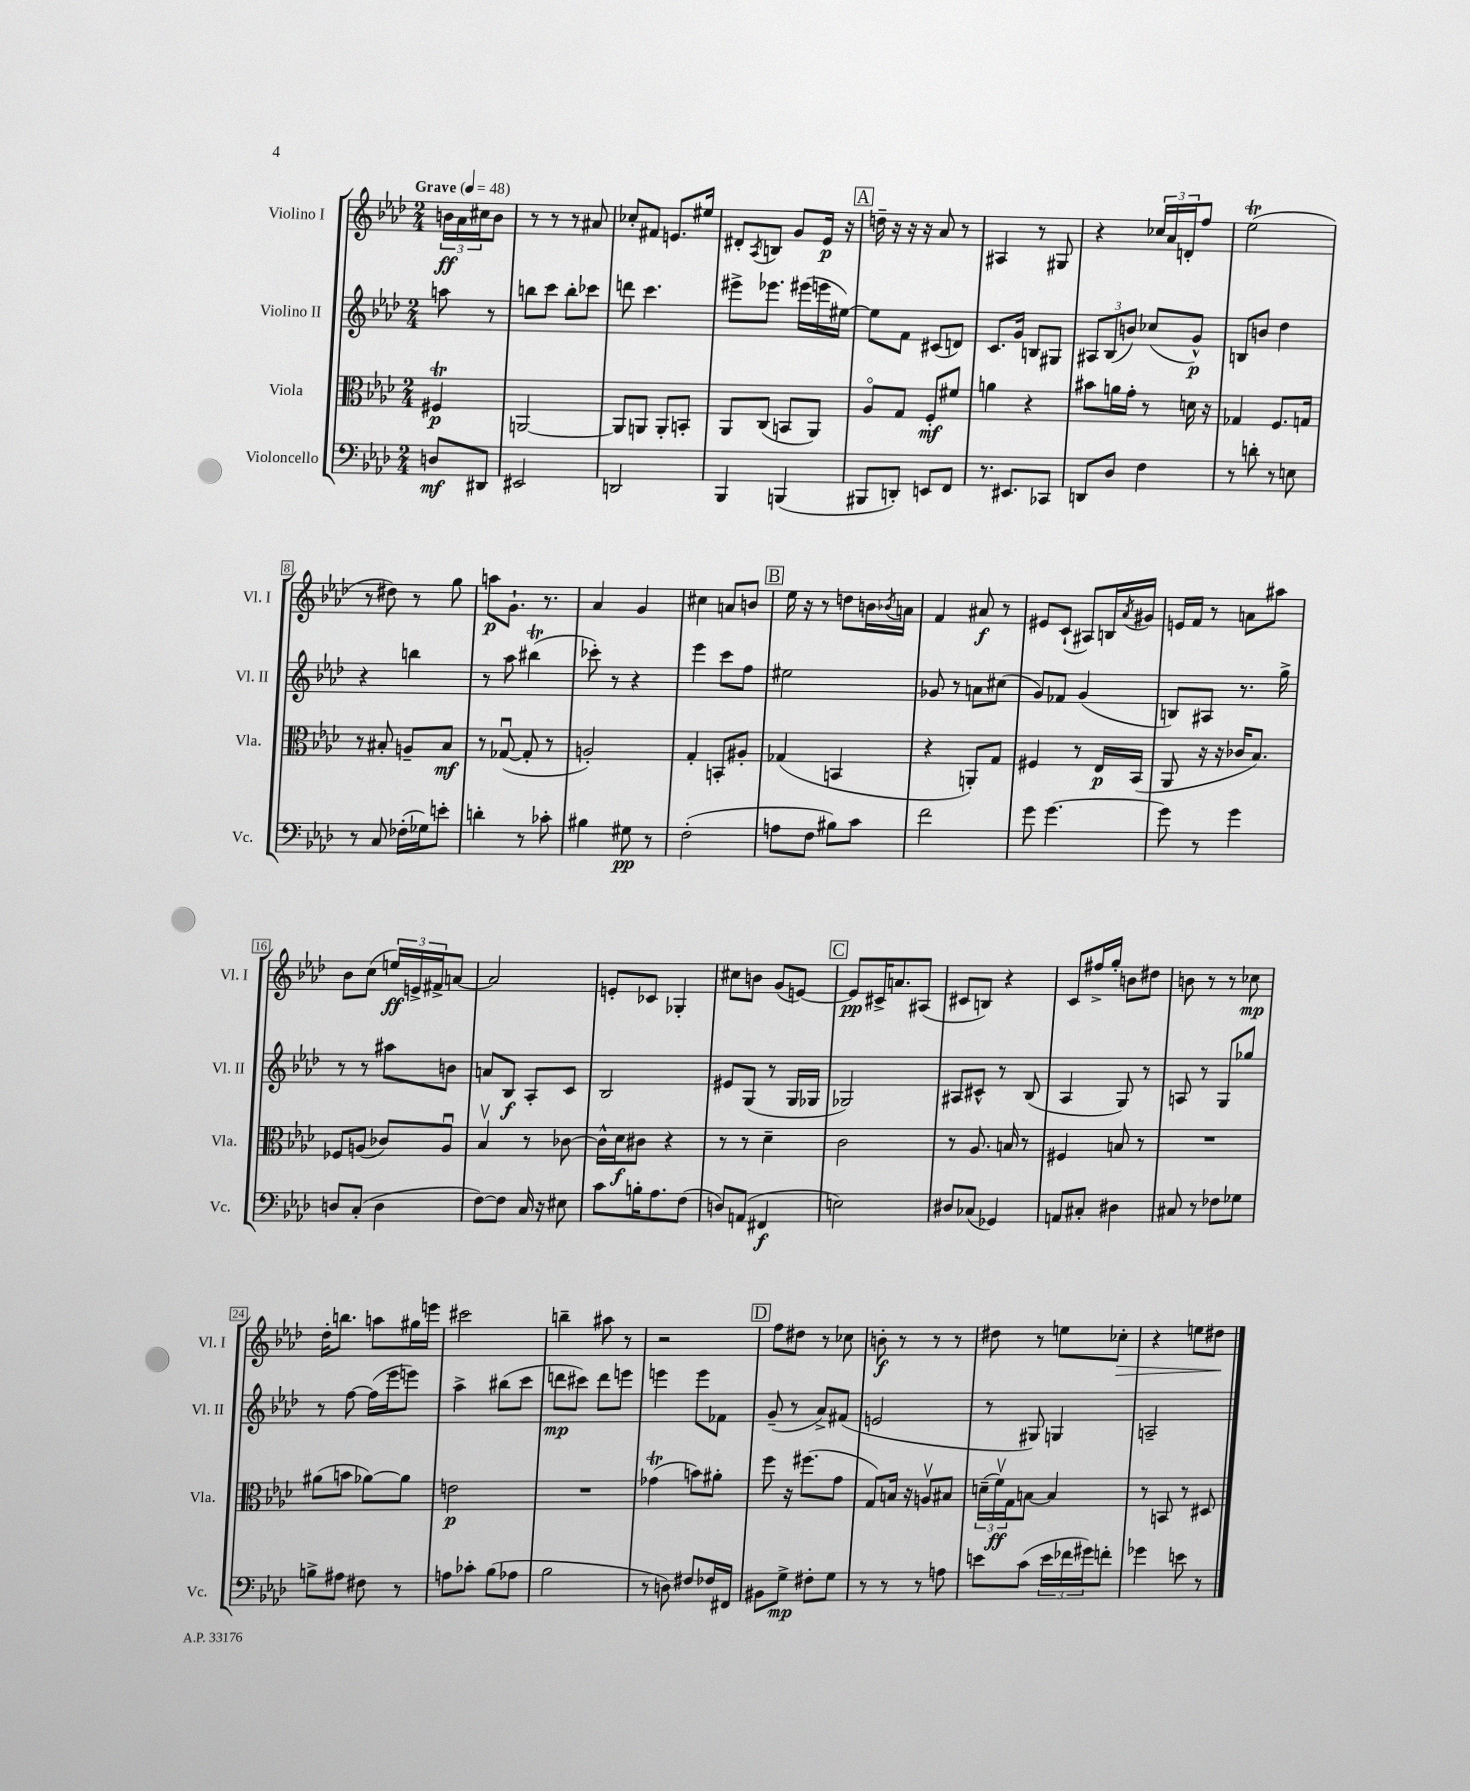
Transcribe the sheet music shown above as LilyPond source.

<<
\new StaffGroup <<
\new Staff = "s0" \with { instrumentName = "Violino I" shortInstrumentName = "Vl. I" } {
    \clef treble \key aes \major \numericTimeSignature \time 2/4 \partial 4 \tempo "Grave" 4 = 48
    \tuplet 3/2 { b'16\ff aes'16 cis''16 } b'8 |
    r8 r8 r8 ais'8 |
    ces''8-. fis'8 e'8. eis''16 |
    dis'8-. \acciaccatura { aes8 } b8 g'8 ees'16\p r16 |
    \mark \markup { \box "A" } d''16-- r16 r16 r16 aes'8 r8 |
    ais4 r8 gis8 |
    r4 \tuplet 3/2 { ces''16 aes'16 d'16-. } f''8 |
    ees''2\trill( |
    r8 dis''8) r8 g''8 |
    a''8\p g'8.-! r8. |
    aes'4 g'4 |
    cis''4 a'8 b'8 |
    \mark \markup { \box "B" } ees''16 r16 r8 d''8 b'16 \acciaccatura { bes'8 } a'16 |
    f'4 ais'8\f r8 |
    eis'8 c'8-!( ais8) b16 \acciaccatura { aes'8 } gis'16 |
    e'16 f'16 r8 a'8 ais''8 |
    bes'8 c''8( \tuplet 3/2 { e''16\ff) e'16-> fis'16-> } a'8~ |
    a'2 |
    e'8-. ces'8 ges4-. |
    cis''8 b'8 g'8( e'8~) |
    \mark \markup { \box "C" } e'8\pp cis'16-> a'8. ais8( |
    cis'8 b8) r4 |
    c'8 fis''16-> g''16-. b'8 dis''8 |
    b'8 r8 r8 ces''8\mp |
    des''16-. b''8. a''8 gis''16 e'''16 |
    cis'''2 |
    b''4-- ais''8 r8 |
    r2 |
    \mark \markup { \box "D" } f''8 dis''8 r8 ces''8 |
    b'8-.\f r8 r8 r8 |
    dis''8 r8 e''8 ces''8-.\> |
    r4 e''8 dis''8\! \bar "|." |
}
\new Staff = "s1" \with { instrumentName = "Violino II" shortInstrumentName = "Vl. II" } {
    \clef treble \key aes \major \numericTimeSignature \time 2/4 \partial 4
    a''8 r8 |
    b''8 c'''8 b''8-. ces'''8 |
    d'''8 c'''4. |
    eis'''8-> ees'''8. eis'''16( e'''16 eis''16~) |
    \mark \markup { \box "A" } eis''8 f'8 cis'8( d'8) |
    c'8. g'16 b8 gis8 |
    \tuplet 3/2 { ais8 bes8( b'8) } ces''8( g'8-^\p) |
    b8 b'8 des''4 |
    r4 b''4 |
    r8 aes''8 bis''4\trill( |
    ces'''8-.) r8 r4 |
    ees'''4 c'''8 f''8 |
    \mark \markup { \box "B" } eis''2 |
    ges'8 r8 a'8 cis''8( |
    g'8) fes'8 g'4( |
    b8) ais8 r8. g''16-> |
    r8 r8 ais''8 b'8 |
    a'8 bes8\f aes8-. c'8 |
    bes2 |
    eis'8 g8( r8 g16 ges16 |
    \mark \markup { \box "C" } ges2) |
    ais8 cis'8-^ r8 bes8( |
    aes4 g8) r8 |
    a8 r8 g8 ges''8 |
    r8 f''8~ f''16( ees'''16 e'''8) |
    aes''4-> bis''8( c'''8 |
    d'''8\mp cis'''8) d'''8 e'''8 |
    e'''4 e'''8 fes'8 |
    \mark \markup { \box "D" } g'8--( r8 aes'8->) fis'8( |
    e'2 |
    r8 gis8) g4 |
    a2-- \bar "|." |
}
\new Staff = "s2" \with { instrumentName = "Viola" shortInstrumentName = "Vla." } {
    \clef alto \key aes \major \numericTimeSignature \time 2/4 \partial 4
    fis4\trill\p |
    a,2~ |
    a,8 a,8 a,8-. b,8-. |
    aes,8 c8( b,8 aes,8) |
    \mark \markup { \box "A" } aes8\flageolet g8 f8-.\mf fis'8 |
    a'4 r4 |
    bis'8 a'16 g'16-. r8 d'16 r16 |
    ges4 f8. g16 |
    r8 bis8-. a8-- bis8\mf |
    r8 ges8~\downbow( ges8-. r8 |
    a2-.) |
    g4-. b,8-. ais8-. |
    \mark \markup { \box "B" } ges4( b,4 |
    r4 a,8-.) g8 |
    fis4 r8 ees16\p bes,16( |
    aes,8 r16 r16 ces'16 bes8.) |
    fes8 a8( ces'8) a8\downbow |
    bes4\upbow r8 ces'8~ |
    ces'16-^ des'16\f cis'8 r4 |
    r8 r8 des'4-- |
    \mark \markup { \box "C" } c'2 |
    r8 aes8. b16 r8 |
    fis4 b8 r8 |
    R2 |
    ais'8( b'8 aes'8~) aes'8 |
    e'2\p |
    R2 |
    ges'4\trill( b'8) ais'8-. |
    \mark \markup { \box "D" } f''8 r16 fis''8.( g'8 |
    g8) b16 r16 a8\upbow bis8 |
    \tuplet 3/2 { d'16--( f'16\upbow\ff) g16 } b8~ b4 |
    r8 b,8 r8 dis8 \bar "|." |
}
\new Staff = "s3" \with { instrumentName = "Violoncello" shortInstrumentName = "Vc." } {
    \clef bass \key aes \major \numericTimeSignature \time 2/4 \partial 4
    d8\mf dis,8 |
    eis,2 |
    d,2 |
    bes,,4 b,,4( |
    \mark \markup { \box "A" } bis,,8 d,8-.) e,8 f,8 |
    r8. eis,8. ces,8 |
    d,8 des8 f4 |
    r8 d'8-. r8 e8 |
    r8 c8 fes16-.( ges16) e'8-. |
    d'4-. r8 ces'8-. |
    bis4 gis8\pp r8 |
    f2-.( |
    \mark \markup { \box "B" } a8 f8 bis8) c'8 |
    f'2 |
    g'8 g'4.~ |
    g'8 r8 g'4 |
    d8 c8-.( d4 |
    f8~) f8 c16 r16 eis8 |
    c'8 b16-. aes8. f8( |
    d8) a,8( fis,4\f |
    \mark \markup { \box "C" } e2) |
    dis8 ces8( ges,4) |
    a,8 cis8-. dis4 |
    cis8 r8 fes8 ges8 |
    b8-> ais8 fis8 r8 |
    a8 ces'8-. bes8( aes8 |
    bes2 |
    r8 d8) fis8 fes16 fis,16 |
    \mark \markup { \box "D" } bis,8 g8->\mp fis8-. g8 |
    r8 r8 r8 a8 |
    e'8 c'8( \tuplet 3/2 { e'16 fes'16 gis'16) } f'8-. |
    ges'4 e'8 r8 \bar "|." |
}
>>
>>
\layout { \context { \Score \override BarNumber.stencil = #(make-stencil-boxer 0.1 0.3 ly:text-interface::print) } }
